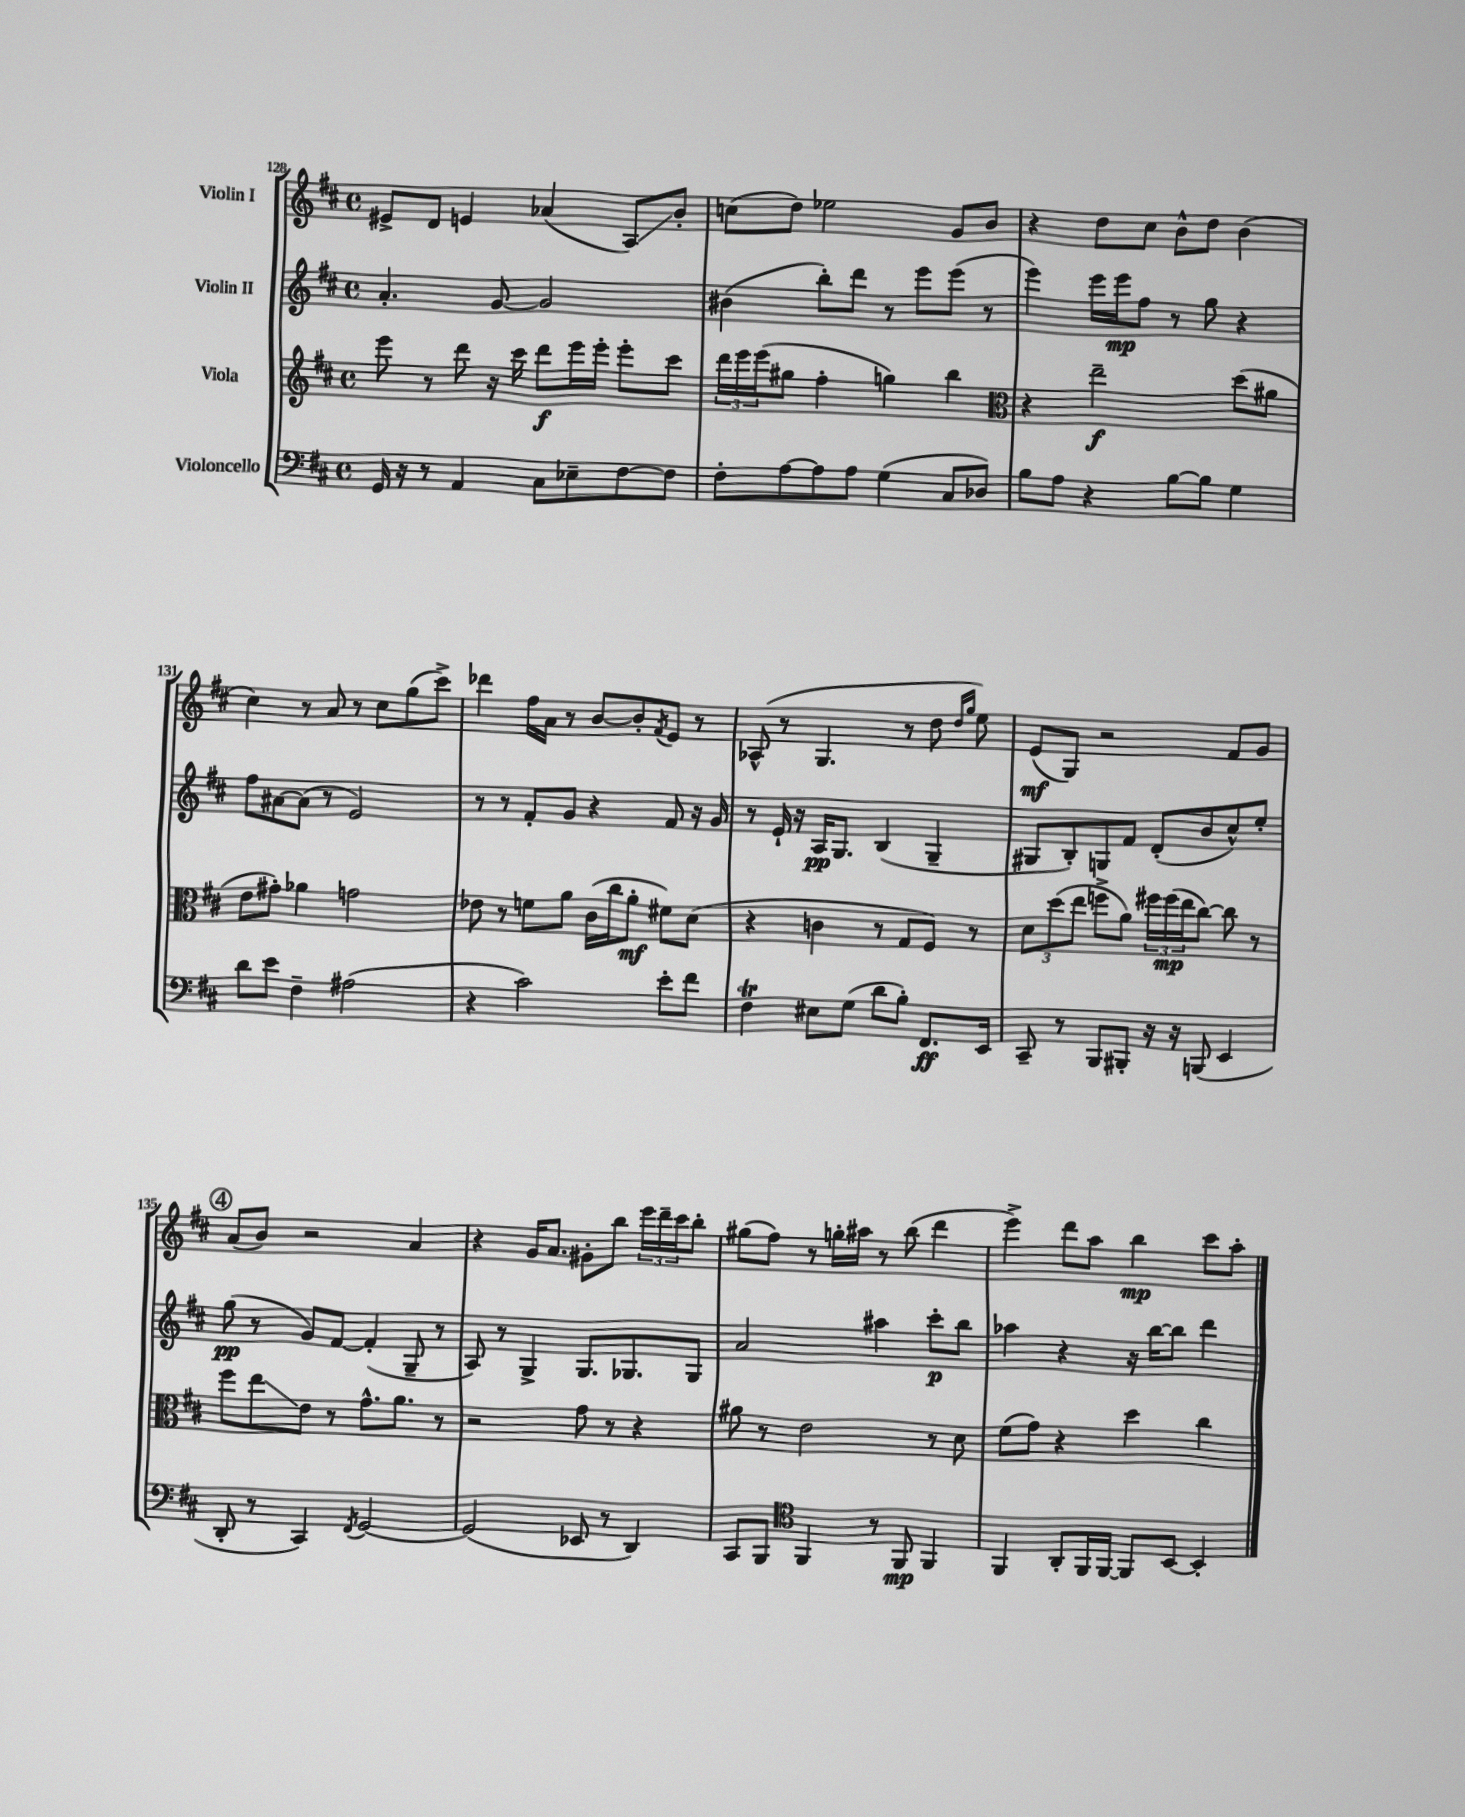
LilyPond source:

<<
\new StaffGroup <<
\new Staff = "s0" \with { instrumentName = "Violin I" } {
    \clef treble \key d \major \defaultTimeSignature \time 4/4
    eis'8-> d'8 e'4 aes'4( a8\glissando) b'8-. |
    c''8( d''8) ees''2 g'8 b'8 |
    r4 d''8 cis''8 b'8-^ d''8 b'4( |
    cis''4) r8 a'8 r8 cis''8 g''8( cis'''8->) |
    des'''4 fis''16 a'16 r8 b'8~ b'8-. \acciaccatura { fis'8 } e'8 r8 |
    aes8-^( r8 g4. r8 d''8 \grace { d''16 g''16 } e''8) |
    e'8\mf( g8) r2 fis'8 g'8 |
    \mark \markup { \circle "4" } a'8( b'8) r2 a'4 |
    r4 g'16 a'8. gis'8-. b''8 \tuplet 3/2 { e'''16 d'''16-- cis'''16 } b''8-. |
    gis''8( fis''8) r8 g''16-. ais''16 r8 b''8( d'''4 |
    e'''4->) d'''8 a''8 b''4\mp cis'''8 a''8-. \bar "|." |
}
\new Staff = "s1" \with { instrumentName = "Violin II" } {
    \clef treble \key d \major \defaultTimeSignature \time 4/4
    a'4.-. g'8~ g'2 |
    bis'4( b''8-.) d'''8 r8 e'''8 e'''8( r8 |
    e'''4) e'''16 e'''16\mp fis''8 r8 g''8 r4 |
    fis''8 ais'8~ ais'8( r8 e'2) |
    r8 r8 fis'8-. g'8 r4 fis'8 r16 g'16 |
    r8 e'16-! r16 a16\pp g8. b4( g4-- |
    gis8 b8-.) g8 fis'8 d'8-.( b'8 cis''8-^) e''8-. |
    \mark \markup { \circle "4" } g''8\pp( r8 g'8) fis'8~ fis'4-.( g8-- r8 |
    a8) r8 g4-> g8. ges8. ges8 |
    a'2 ais''4 cis'''8-.\p b''8 |
    aes''4 r4 r16 b''16~ b''8 d'''4 \bar "|." |
}
\new Staff = "s2" \with { instrumentName = "Viola" } {
    \clef treble \key d \major \defaultTimeSignature \time 4/4
    e'''8 r8 d'''8 r16 cis'''16 d'''8\f e'''16 e'''16-. e'''8-. cis'''8 |
    \tuplet 3/2 { d'''16 e'''16 e'''16( } gis''8 fis''4-. g''4) b''4 |
    \clef alto r4 e''2--\f d''8( ais'8 |
    e'8 gis'8-.) aes'4 g'2 |
    ees'8 r8 f'8 a'8 cis'16( cis''16 a'8-.\mf fis'8) d'8( |
    r4 c'4 r8 g8 fis8) r8 |
    \tuplet 3/2 { d'8 d''8( e''8 } f''8-> a'8) \tuplet 3/2 { fis''16 fis''16\mp( e''16 } cis''8~) cis''8 r8 |
    \mark \markup { \circle "4" } fis''8 e''8\glissando e'8 r8 g'8.-^ a'8. r8 |
    r2 g'8 r8 r4 |
    ais'8 r8 e'2 r8 d'8 |
    fis'8( g'8) r4 d''4 cis''4 \bar "|." |
}
\new Staff = "s3" \with { instrumentName = "Violoncello" } {
    \clef bass \key d \major \defaultTimeSignature \time 4/4
    g,16 r16 r8 a,4 cis8 ees8-- fis8~ fis8 |
    fis8-. a8~ a8 a8 g4( cis8 des8) |
    b8 a8 r4 b8~ b8 g4 |
    d'8 e'8 fis4-- ais2( |
    r4 cis'2) e'8-. fis'8 |
    fis4\trill eis8 g8( d'8 b8-.) fis,8.\ff e,16 |
    cis,8-- r8 b,,8 bis,,8-. r16 r16 b,,8( e,4 |
    \mark \markup { \circle "4" } d,8-. r8 cis,4) \acciaccatura { fis,8 } g,2~ |
    g,2( ees,8 r8 d,4) |
    cis,8 b,,8 \clef tenor fis,4 r8 fis,8\mp fis,4 |
    fis,4 a,8-. fis,16 fis,16~ fis,8 b,8~ b,4-. \bar "|." |
}
>>
>>
\layout { \context { \Score currentBarNumber = #128 } }
